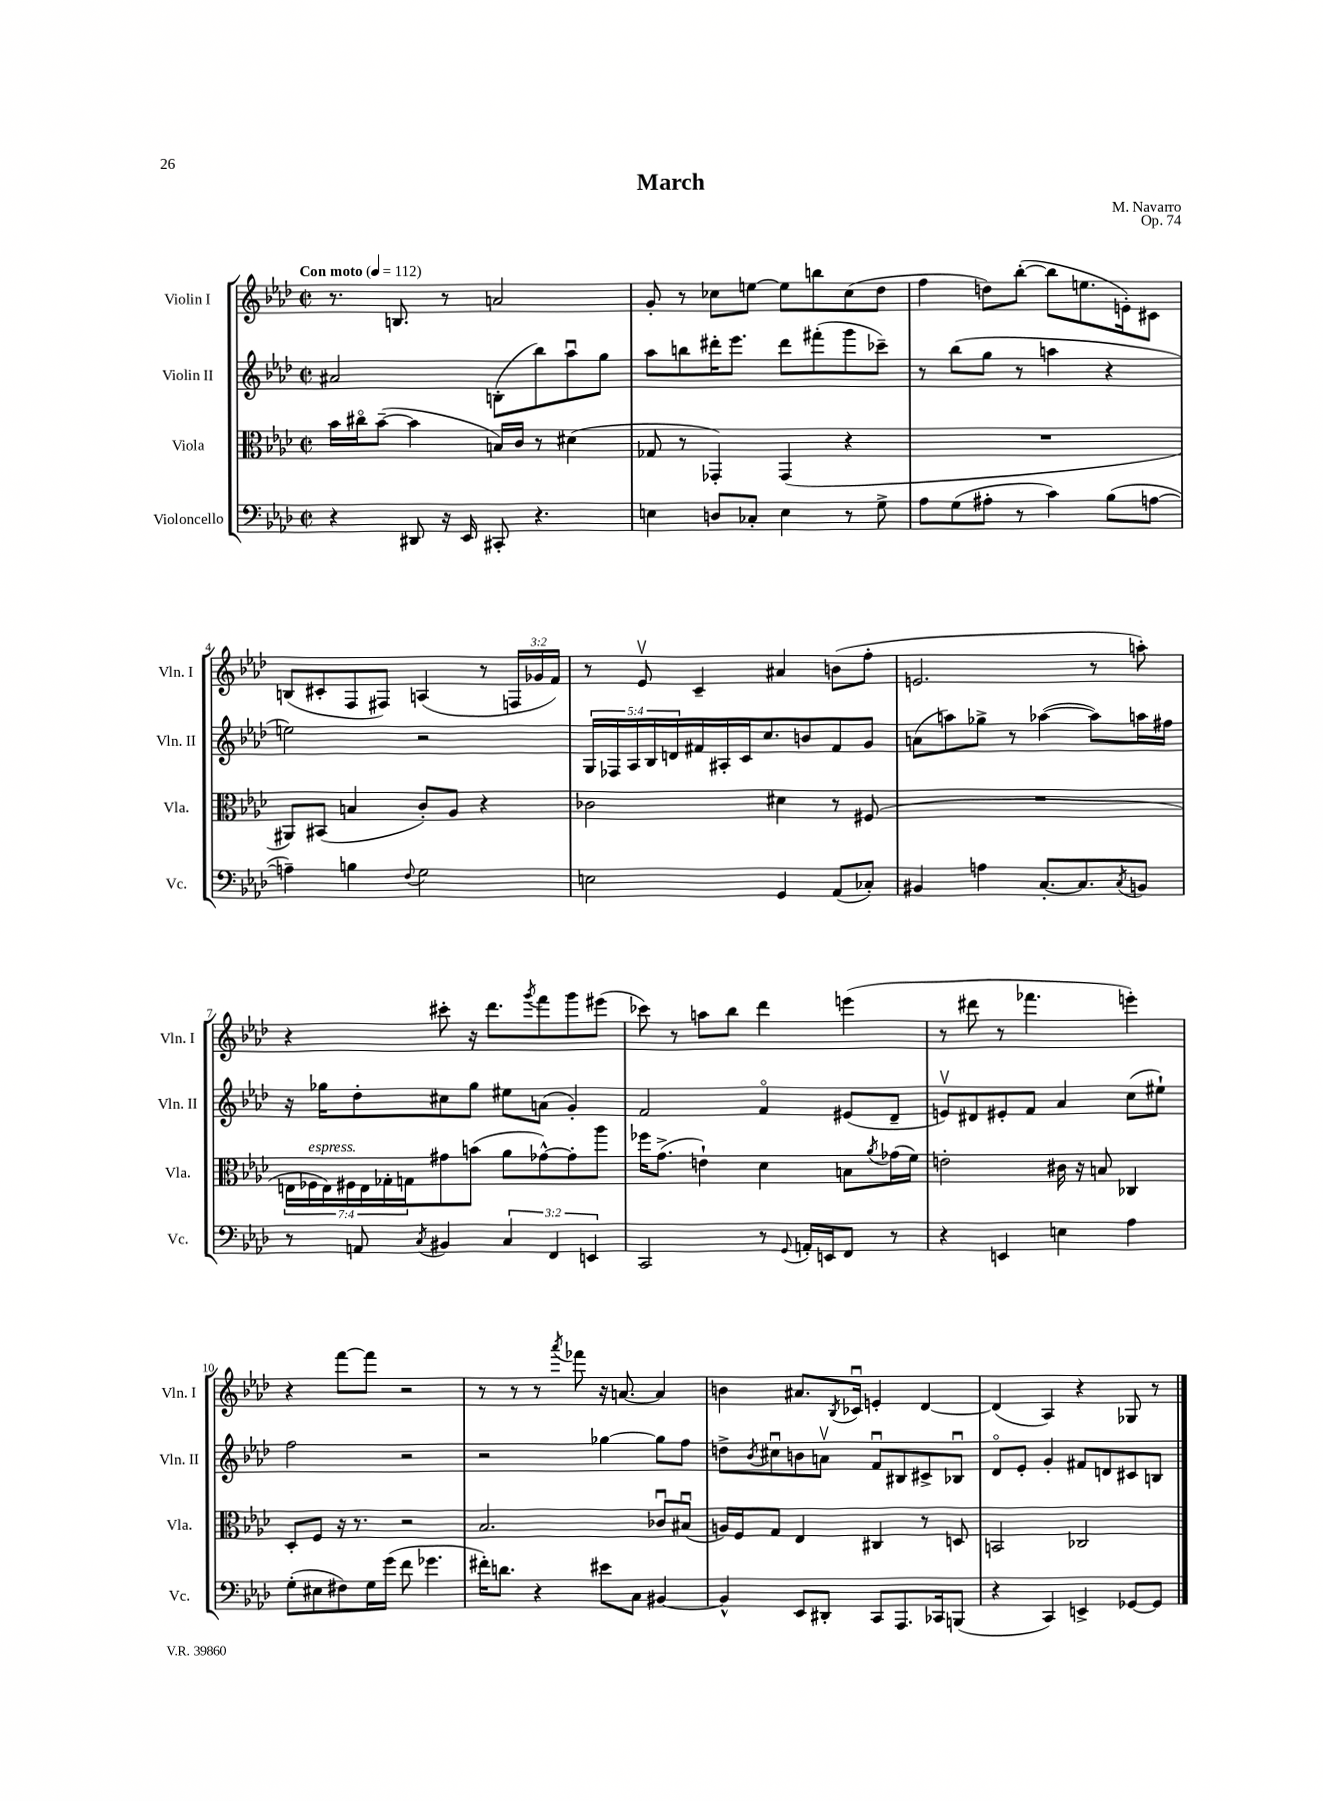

**kern	**kern	**kern	**kern
*part4	*part3	*part2	*part1
*staff4	*staff3	*staff2	*staff1
*I"Violoncello	*I"Viola	*I"Violin II	*I"Violin I
*I'Vc.	*I'Vla.	*I'Vln. II	*I'Vln. I
*clefF4	*clefC3	*clefG2	*clefG2
*k[b-e-a-d-]	*k[b-e-a-d-]	*k[b-e-a-d-]	*k[b-e-a-d-]
*M2/2	*M2/2	*M2/2	*M2/2
*met(c|)	*met(c|)	*met(c|)	*met(c|)
*MM112	*MM112	*MM112	*MM112
=1	=1	=1	=1
!	!	!	!LO:TX:a:B:t=Con moto
4r	16b-\LL	2a#X/	8.r
.	16cc#X\J	.	.
.	([8b-~\J	.	.
.	.	.	8.Bn/
8DD#X/	4b-\]	.	.
16r	.	.	8r
16EE-/	.	.	.
8CC#X'/	16Bn/LL)	(8Bn'\L	2an/
.	16c/JJ	.	.
4.r	8r	8bb-\)	.
.	(4d#X\	8aa-u\	.
.	.	8gg\J	.
=2	=2	=2	=2
4En\	8G-X/	8aa-\L	8g'/
.	8r	8bbn\	8r
8Dn/L	4GG-X'/)	16ddd#X'\K	8cc-X\L
.	.	8.eee-\J	.
8C-X'/J	.	.	[8een\J
4E\	(4GG-/	8ddd#\L	8ee\L]
.	.	(8fff#X'\	8bbn\
8r	4r	8ggg\	(8cc-\
8G^\	.	8ccc-X~\J)	8dd-\J
=3	=3	=3	=3
8A-\L	1r	8r	4ff\
(8G\	.	(8bb-\L	.
8A#X'\J	.	8gg\J	8ddn\L)
8r	.	8r	([8bb-'\J
4c\)	.	4aan\	8bb-\L]
.	.	.	8.een\
(8B-\L	.	4r	.
.	.	.	16en'\k)
[8An\J	.	.	8c#X\J
!!LO:LB:g=z
=4	=4	=4	=4
4An~\])	8AA#X/L)	2een\)	(8Bn/L
.	(8BB#X/J	.	8c#X'/
4Bn\	4Bn/	.	8F/
.	.	.	8F#X/J)
8qqF/	.	.	.
2G\	8c'/L)	2r	(4An/
.	8A-/J	.	.
.	4r	.	8r
.	.	.	24Fn/LL
.	.	.	24g-X/
.	.	.	24f/JJ)
=5	=5	=5	=5
2En\	2c-X\	20G/LL	8r
.	.	20F-X/	.
.	.	20A-/	.
.	.	.	8e-v/
.	.	20B-/	.
.	.	20dn/	.
.	.	16f#X/	4c~/
.	.	16A#X'/	.
.	.	16c/J	.
.	.	8.cc/	.
4GG/	4d#X\	.	4a#X/
.	.	8bn/	.
(8AA-/L	8r	8f#/	(8bn\L
8C-X'/J)	(8F#X/	8g/J	8ff'\J
=6	=6	=6	=6
4BB#X/	1r	(8an\L	2.en/
.	.	8aan\)	.
4An\	.	8gg-X^\J	.
.	.	8r	.
[8.C'/L	.	([4aa-X\	.
8.C/]	.	.	.
.	.	8aa-\L])	8r
8qC/	.	.	.
8BBn/J	.	16aan\L	8aan'\)
.	.	16ff#X\JJ	.
!!LO:LB:g=z
=7	=7	=7	=7
8r	28En\LL	16r	4r
!	!LO:TX:a:i:t=espress.	!	!
.	28F-X\	.	.
.	.	16gg-X\KL	.
.	28E\)	.	.
.	28F#X\	.	.
8AAn/	.	8dd-'\	.
.	28E\	.	.
.	28G-X'\	.	.
.	28Gn\J	.	.
8qC/	.	.	.
4BB#X/	8g#X\	8cc#X\	8ccc#X'\
.	(8bn\J	8gg-\J	16r
.	.	.	8.ddd-\L
6C/	8a-\L	8ee#X\L	.
.	.	.	8qggg/
.	[8g-X^^\)	(8an\J	8fff\
6FF/	.	.	.
.	8g-'\]	4g'/)	8ggg\
6EEn/	.	.	.
.	8aa-\J	.	(8eee#X\J
=8	=8	=8	=8
2CC/	16ff-X\KL	2f/	8ccc-X\)
.	(8.g^\J	.	.
.	.	.	8r
.	4en`\)	.	8aan\L
.	.	.	8bb-\J
8r	4d-\	4f/	4ddd-\
8qqGG/	.	.	.
16AAn'/LL	.	.	.
16EEn/J	.	.	.
8FF/J	8Bn\L	(8e#X/L	(4eeen\
.	8qa-/	.	.
8r	(16g-X\L	8d-~/J	.
.	16f\JJ)	.	.
=9	=9	=9	=9
4r	2en'\	8env/L)	8r
.	.	8d#X/	8ddd#X\
4EEn/	.	8e#X'/	8r
.	.	8f/J	4.fff-X\
4En\	16c#X\	4a-/	.
.	16r	.	.
.	8Bn/	.	.
4A-\	4C-X/	(8cc\L	4eeen'\)
.	.	8ee#X`\J)	.
!!LO:LB:g=z
=10	=10	=10	=10
(8G'\L	8D-'/L	2ff\	4r
8E#X\	8F/J	.	.
8F#X\)	16r	.	[8fff\L
.	8.r	.	.
16G\L	.	.	8fff\J]
(16g\JJ	.	.	.
8f\	2r	2r	2r
4.g-X\	.	.	.
=11	=11	=11	=11
16f#X'\KL)	2.B-/	2r	8r
8.dn\J	.	.	.
.	.	.	8r
4r	.	.	8r
.	.	.	8qaaa-/
.	.	.	8fff-X\
8e#X\L	.	[4gg-X\	16r
.	.	.	[8.an/
8C\J	.	.	.
[4BB#X/	8c-Xu/L	8gg-\L]	4a/]
.	(8B#Xu/J	8ff\J	.
=12	=12	=12	=12
4BB#^^/]	16An/LL)	8ddn^\L	4bn\
.	16F/J	.	.
.	.	8qb-/	.
.	8G/J	8cc#Xu\	.
8EE-/L	4E-/	8bn\	8.a#X/L
8DD#X'/J	.	8anv\J	.
.	.	.	8qB-/
.	.	.	16c-Xu/Jk
8CC/L	4C#X/	8fu/L	4en'/
8.AAA-/	.	8B#X/	.
.	8r	8c#X^/	[4d-/
16CC-X/k	.	.	.
(8BBBn/J	8Dn/	8B-Xu/J	.
=13	=13	=13	=13
4r	2BBn/	8d-/L	(4d-/]
.	.	8e-'/J	.
4CC/)	.	4g'/	4A-/)
4EEn^/	2C-X/	8f#X/L	4r
.	.	8dn/	.
[8GG-X/L	.	8c#X/	8G-X/
8GG-/J]	.	8Bn/J	8r
==	==	==	==
*-	*-	*-	*-
